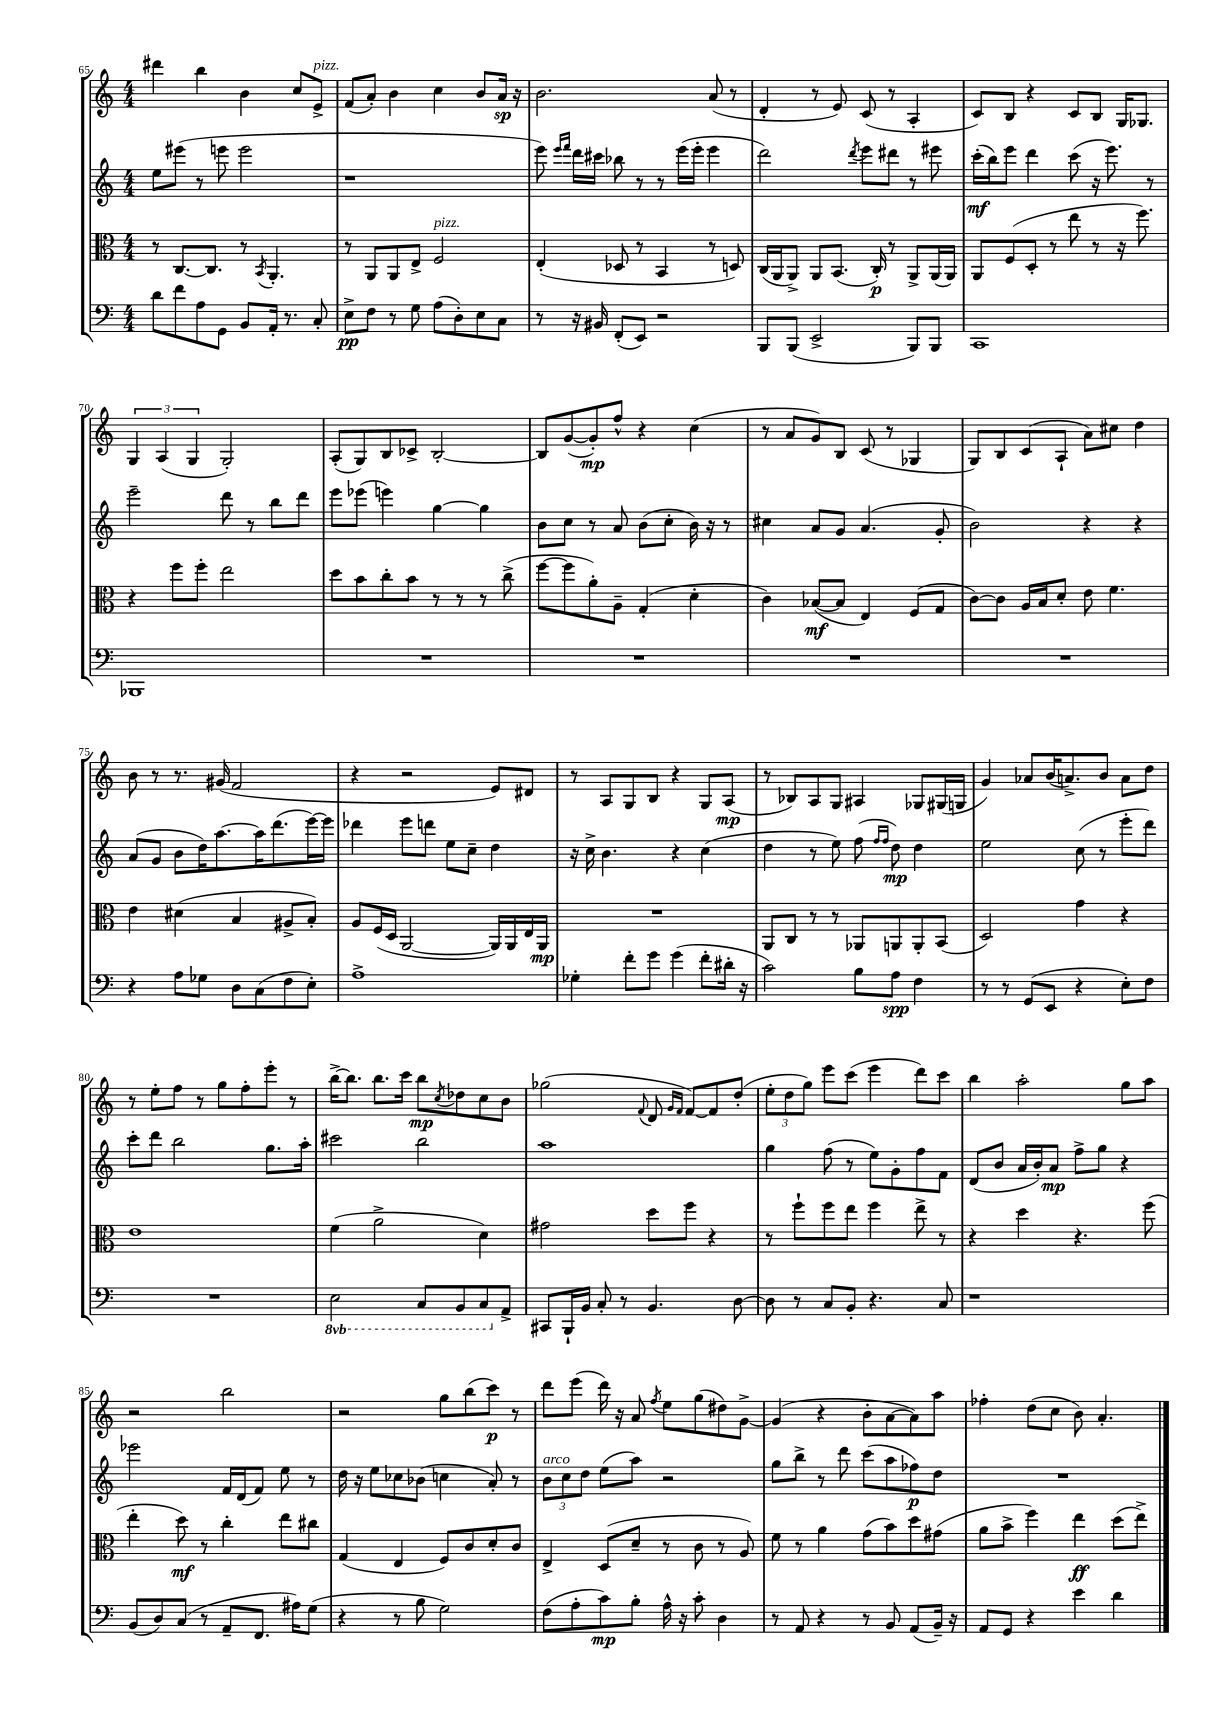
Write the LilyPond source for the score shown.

<<
\new StaffGroup <<
\new Staff = "s0" {
    \clef treble \key c \major \numericTimeSignature \time 4/4
    dis'''4 b''4 b'4 c''8 e'8->^\markup { \italic "pizz." } |
    f'8( a'8-.) b'4 c''4 b'8 a'16\sp r16 |
    b'2. a'8( r8 |
    d'4-. r8 e'8) c'8( r8 a4-. |
    c'8) b8 r4 c'8 b8 g16 ges8. |
    \tuplet 3/2 { g4 a4( g4 } g2-.) |
    a8-.( g8) b8 ces'8-> b2~-. |
    b8 g'8~( g'8-.\mp) f''8-^ r4 c''4( |
    r8 a'8 g'8) b8 c'8( r8 ges4 |
    g8) b8 c'8( a8-! a'8) cis''8 d''4 |
    b'8 r8 r8. gis'16( f'2 |
    r4 r2 e'8) dis'8 |
    r8 a8 g8 b8 r4 g8 a8\mp( |
    r8 bes8) a8 g8 ais4 ges8 gis16( g16 |
    g'4) aes'8 b'16( a'8.->) b'8 a'8 d''8 |
    r8 e''8-. f''8 r8 g''8 f''8-. e'''8-. r8 |
    b''16~-> b''8. b''8. c'''16 b''8\mp \acciaccatura { c''8 } des''8 c''8 b'8 |
    ges''2( \appoggiatura { f'8 } d'8 \grace { g'16 f'16 } f'8~) f'8 d''8-.( |
    \tuplet 3/2 { e''8-. d''8 g''8) } e'''8 c'''8( e'''4 d'''8) c'''8 |
    b''4 a''2-. g''8 a''8 |
    r2 b''2 |
    r2 g''8 b''8( c'''8\p) r8 |
    d'''8 e'''8( d'''16) r16 a'8 \acciaccatura { f''8 } e''8 g''8( dis''8) g'8~-> |
    g'4( r4 b'8-. a'8~ a'8) a''8 |
    fes''4-. d''8( c''8 b'8) a'4.-. \bar "|." |
}
\new Staff = "s1" {
    \clef treble \key c \major \numericTimeSignature \time 4/4
    e''8 eis'''8( r8 e'''8 e'''2 |
    r1 |
    e'''8) \grace { e'''16 f'''16 } d'''16 cis'''16 bes''8 r8 r8 e'''16( e'''16-. e'''4 |
    d'''2) \acciaccatura { d'''8 } e'''8 dis'''8 r8 eis'''8 |
    c'''16-.\mf( b''16) e'''8 d'''4 c'''8( r16 e'''8.) r8 |
    e'''2-- d'''8 r8 b''8 d'''8 |
    e'''8 ees'''8( e'''4) g''4~ g''4 |
    b'8 c''8 r8 a'8 b'8( c''8-. b'16) r16 r8 |
    cis''4 a'8 g'8 a'4.( g'8-. |
    b'2) r4 r4 |
    a'8( g'8 b'8 d''16) a''8.~ a''16 d'''8.( e'''16~) e'''16 |
    des'''4 e'''8 d'''8 e''8 c''8-- d''4 |
    r16 c''16-> b'4. r4 c''4( |
    d''4 r8 e''8) f''8( \grace { f''16 f''16 } d''8\mp) d''4 |
    e''2 c''8( r8 e'''8-. d'''8) |
    c'''8-. d'''8 b''2 g''8. a''16-. |
    cis'''2 b''2 |
    a''1 |
    g''4 f''8( r8 e''8) g'8-. f''8 f'8 |
    d'8( b'8 a'16 b'16-.) a'8\mp f''8-> g''8 r4 |
    ees'''2 f'16 d'16( f'8) e''8 r8 |
    d''16 r16 e''8 ces''8 bes'8( c''4 a'8-.) r8 |
    \tuplet 3/2 { b'8^\markup { \italic "arco" } c''8 d''8 } e''8( a''8) r2 |
    g''8 b''8-> r8 d'''8 c'''8( a''8 fes''8\p) d''8 |
    R1 \bar "|." |
}
\new Staff = "s2" {
    \clef alto \key c \major \numericTimeSignature \time 4/4
    r8 c8.~ c8. r8 \acciaccatura { b,8 } a,4.-. |
    r8 a,8 a,8 e8-> f2^\markup { \italic "pizz." } |
    e4-.( des8 r8 b,4 r8 d8) |
    c16( a,16 a,8->) a,8 b,8.( c16-.\p) r8 a,8-> a,16( a,16) |
    a,8 f8( d8-. r8 e''8 r8 r16 f''8.) |
    r4 f''8 f''8-. e''2 |
    d''8 b'8 c''8-. b'8 r8 r8 r8 c''8->( |
    f''8~ f''8 a'8-.) a8-- g4-.( d'4-. |
    c'4) bes8~\mf( bes8 e4) f8( g8 |
    c'8~) c'8 a16 b16 d'8-. e'8 f'4. |
    e'4 dis'4( b4 ais8-> b8-.) |
    a8 f16( d16 a,2~ a,16) a,16 e16 a,16\mp |
    R1 |
    a,8 c8 r8 r8 aes,8 a,8 a,8-. b,8( |
    d2) g'4 r4 |
    e'1 |
    f'4( a'2-> d'4) |
    gis'2 d''8 f''8 r4 |
    r8 f''8-! f''8 e''8 f''4 e''8-> r8 |
    r4 d''4 r4. f''8( |
    e''4-. d''8\mf) r8 c''4-. e''8 cis''8 |
    g4( e4 f8) c'8 d'8-. c'8 |
    e4-> d8( d'8-- r8 c'8 r8 a8) |
    f'8 r8 a'4 g'8( b'8) d''8 gis'8( |
    a'8 b'8-> f''4) e''4\ff d''8( e''8->) \bar "|." |
}
\new Staff = "s3" {
    \clef bass \key c \major \numericTimeSignature \time 4/4 \set Staff.ottavationMarkups = #ottavation-simple-ordinals
    d'8 f'8 a8 g,8 b,8 a,16-. r8. c8-. |
    e8->\pp f8 r8 g8 a8( d8-.) e8 c8 |
    r8 r16 bis,16 f,8-.( e,8) r2 |
    b,,8 b,,8( e,2-> b,,8) b,,8 |
    c,1 |
    bes,,1 |
    R1 |
    R1 |
    R1 |
    R1 |
    r4 a8 ges8 d8 c8( f8 e8-.) |
    a1-> |
    ges4-. f'8-. g'8 g'4( f'8-. dis'16-. r16 |
    c'2) b8 a8\spp f4 |
    r8 r8 g,8( e,8 r4 e8-.) f8 |
    R1 |
    \ottava #-1 e,2 c,8 b,,8 c,8 \ottava #0 a,8-> |
    cis,8 b,,16-! b,16 c8-. r8 b,4. d8~ |
    d8 r8 c8 b,8-. r4. c8 |
    r1 |
    b,8( d8) c8( r8 a,8-- f,8. ais16) g8( |
    r4 r8 b8 g2) |
    f8( a8-. c'8\mp) b8-. a16-^ r16 c'8-. d4 |
    r8 a,8 r4 r8 b,8 a,8( b,16--) r16 |
    a,8 g,8 r4 e'4 d'4 \bar "|." |
}
>>
>>
\layout { \context { \Score currentBarNumber = #65 } }
